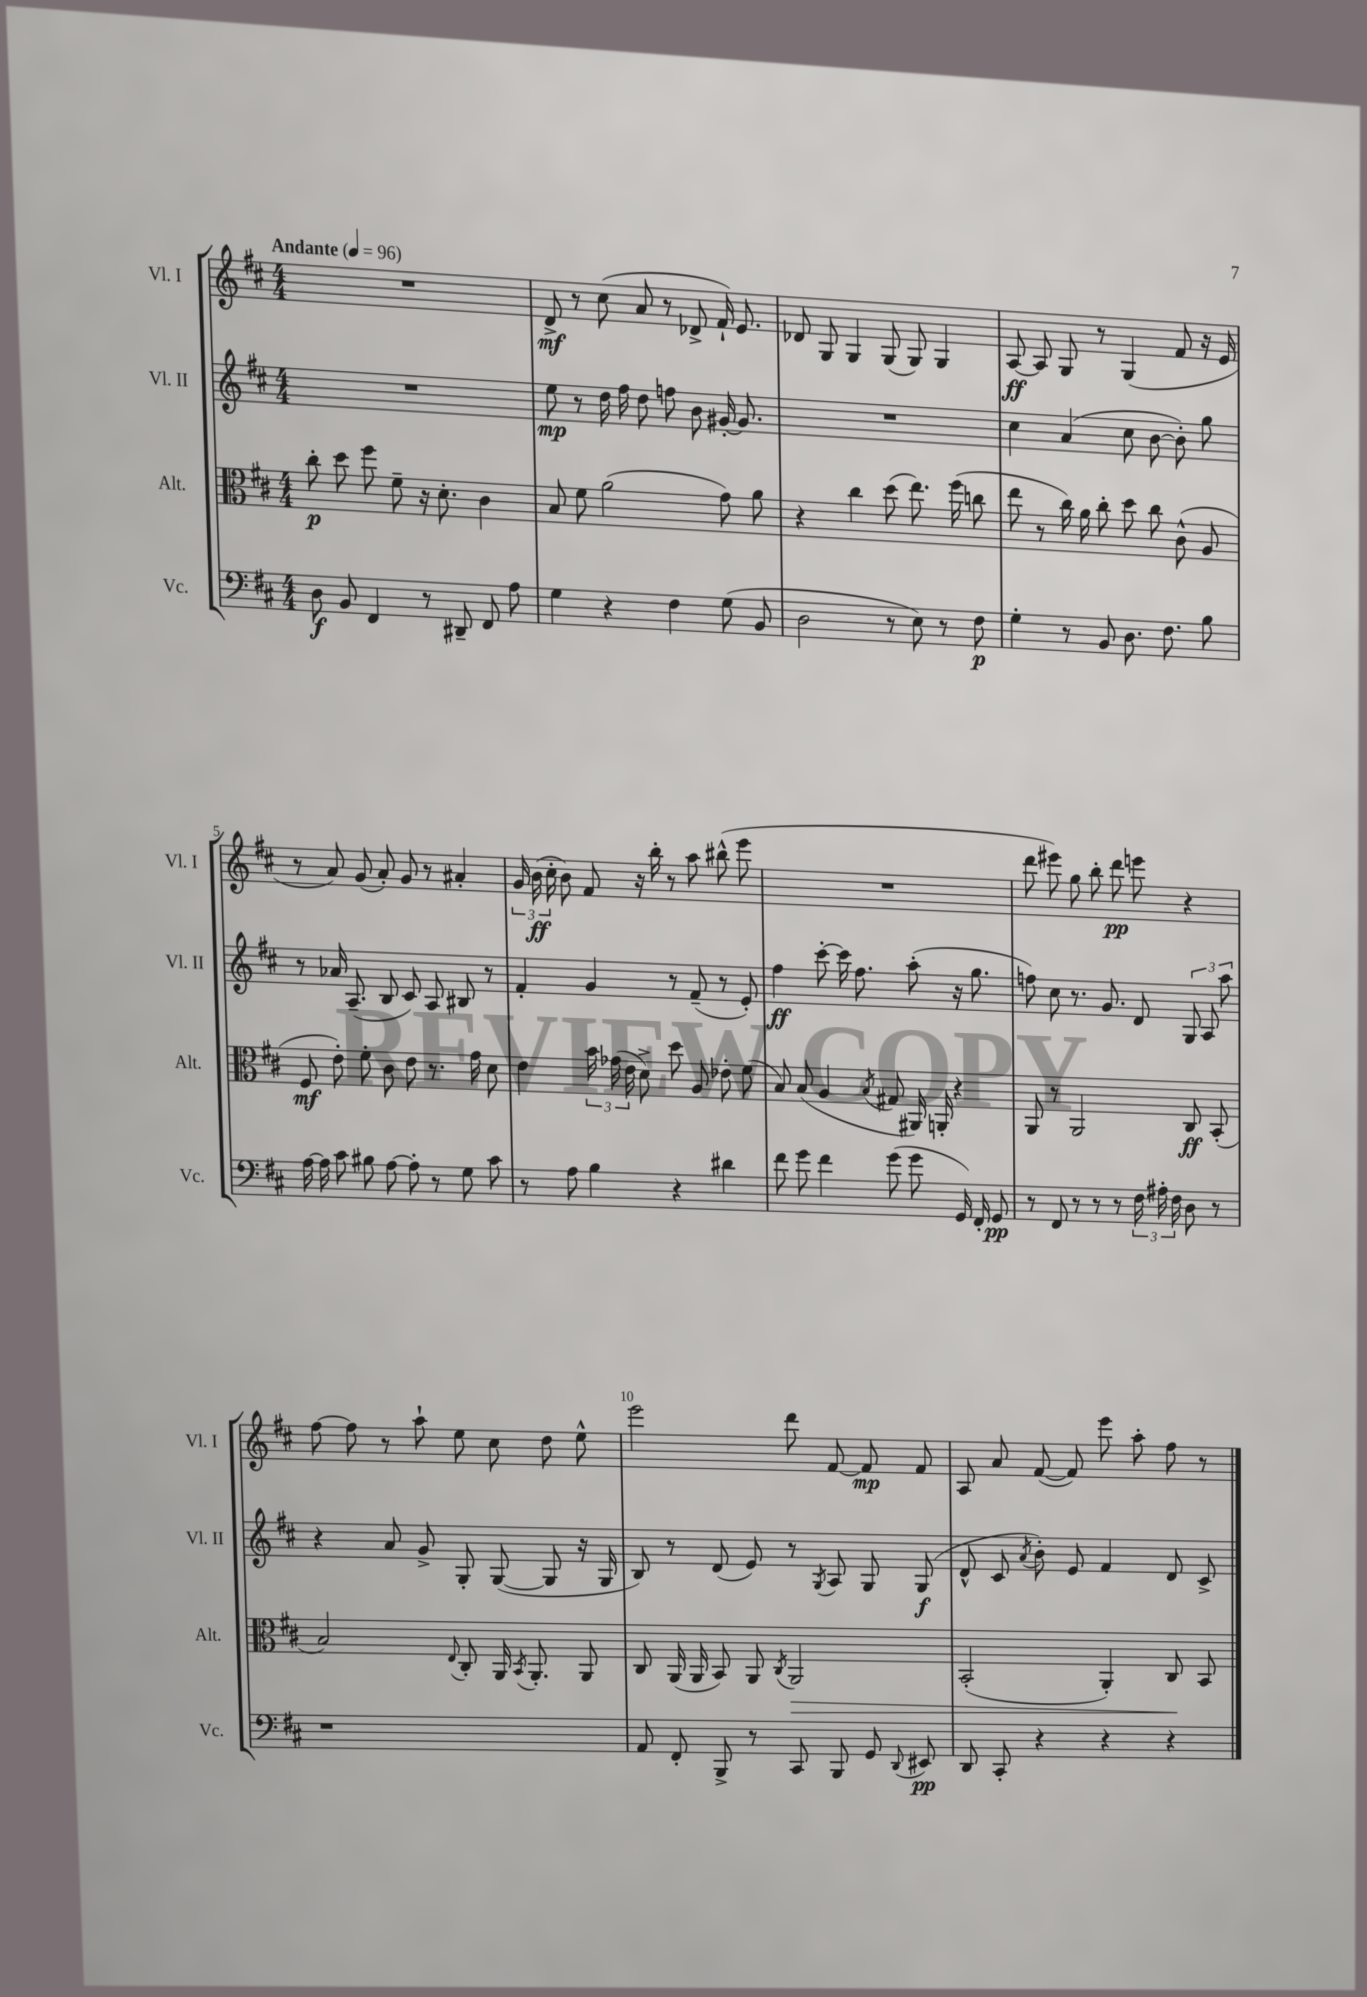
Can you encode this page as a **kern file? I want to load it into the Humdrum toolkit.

**kern	**kern	**kern	**kern
*staff4	*staff3	*staff2	*staff1
*clefF4	*clefC3	*clefG2	*clefG2
*k[f#c#]	*k[f#c#]	*k[f#c#]	*k[f#c#]
*M4/4	*M4/4	*M4/4	*M4/4
*MM96	*MM96	*MM96	*MM96
8D	8cc#'	1r	1r
8BB	8dd	.	.
4FF#	8ff#	.	.
.	8f#~	.	.
8r	16r	.	.
.	8.d'	.	.
8DD#~	.	.	.
8FF#	4c#	.	.
8A	.	.	.
=	=	=	=
4G	8B	8ee	8d^
.	8f#	8r	8r
4r	(2a	16dd	(8cc#
.	.	16ff#	.
.	.	8dd	8a
4F#	.	8ff	8r
.	.	8b	8d-^
(8G	8g)	[16g#'	16f#`)
.	.	8.g#]	8.e
8BB	8a	.	.
=	=	=	=
2D	4r	1r	8d-
.	.	.	8G
.	4cc#	.	4G
8r	(8dd	.	(8G
8E)	8.ee)	.	8G)
8r	.	.	4G
.	(16ff#	.	.
8F#	8cc	.	.
=	=	=	=
4G'	8ee	4cc#	[8A
.	8r	.	8A]
8r	16cc#)	(4a	8G
.	16a	.	.
8BB	8cc#'	.	8r
8.D	8dd	8cc#	(4G
.	8cc#	[8b	.
8.F#	.	.	.
.	(8c#^^	8b'])	8f#
8B	8A	8gg	16r
.	.	.	16e
=	=	=	=
[16A	8F#	8r	8r
16A]	.	.	.
8c#	8e')	16a-	8a)
.	.	(8.A~	.
8B#	8f#'	.	(8g
[8A	8c#	8B	8a')
8A']	8e	8c#)	8g
8r	8.r	8A	8r
8G	.	8B#	4a#'
.	16g	.	.
8c#	8d	8r	.
=	=	=	=
8r	4e	4f#'	24g
.	.	.	(24b
.	.	.	24cc#'
8A	.	.	8b)
4B	24b	4g	8f#
.	(24g-	.	.
.	24e	.	.
.	8d^)	.	16r
.	.	.	16bb'
4r	8dd	8r	8r
.	8A	(8f#~	8aa
4d#	8e-'	8r	(8bb#^^
.	(8f#	8e')	8eee
=	=	=	=
8f#	8B)	4ff#	1r
8g	(8B	.	.
4f#	4A	[8ccc#'	.
.	.	16ccc#]	.
.	.	8.ff#	.
.	8qB	.	.
(8g	8G#	.	.
8g	16AA#)	(8aa'	.
.	16AA'	.	.
16GG)	4r	16r	.
16FF#'	.	8.gg	.
8GG	.	.	.
=	=	=	=
8r	8AA	8ff)	8ddd
8FF#	8r	8cc#	8eee#)
8r	2AA	8.r	8gg
8r	.	.	8bb'
.	.	8.g	.
8r	.	.	8ddd
24F#	.	8d	8eee
24A#'	.	.	.
24F#	.	.	.
8D	8C#	12G	4r
.	.	12A	.
8r	(8BB'	.	.
.	.	12aa	.
=	=	=	=
1r	2B)	4r	[8ff#
.	.	.	8ff#]
.	.	8a	8r
.	.	8g^	8aa`
.	8qqE	.	.
.	8C#'	8G'	8ee
.	16AA	([8G	8cc#
.	8qBB	.	.
.	8.AA'	.	.
.	.	8G]	8dd
.	8AA	16r	8ee^^
.	.	16G	.
=	=	=	=
8AA	8C#	8B)	2eee
8FF#'	(16AA	8r	.
.	16AA	.	.
8BBB^	8BB)	(8d	.
8r	8AA	8e)	.
.	8qC#	.	.
8CC#	2AA	8r	8ddd
.	.	8qG	.
8BBB	.	8A	[8f#
8GG	.	8G	8f#]
8qqDD	.	.	.
8EE#	.	(8G	8f#
=	=	=	=
8DD	(2BB'	8d^^	8A
8CC#'	.	8c#	8a
.	.	8qa	.
4r	.	8b')	([8f#
.	.	8e	8f#])
4r	4AA')	4f#	8eee
.	.	.	8aa'
4r	8C#	8d	8ff#
.	8BB	8c#^	8r
==	==	==	==
*-	*-	*-	*-
